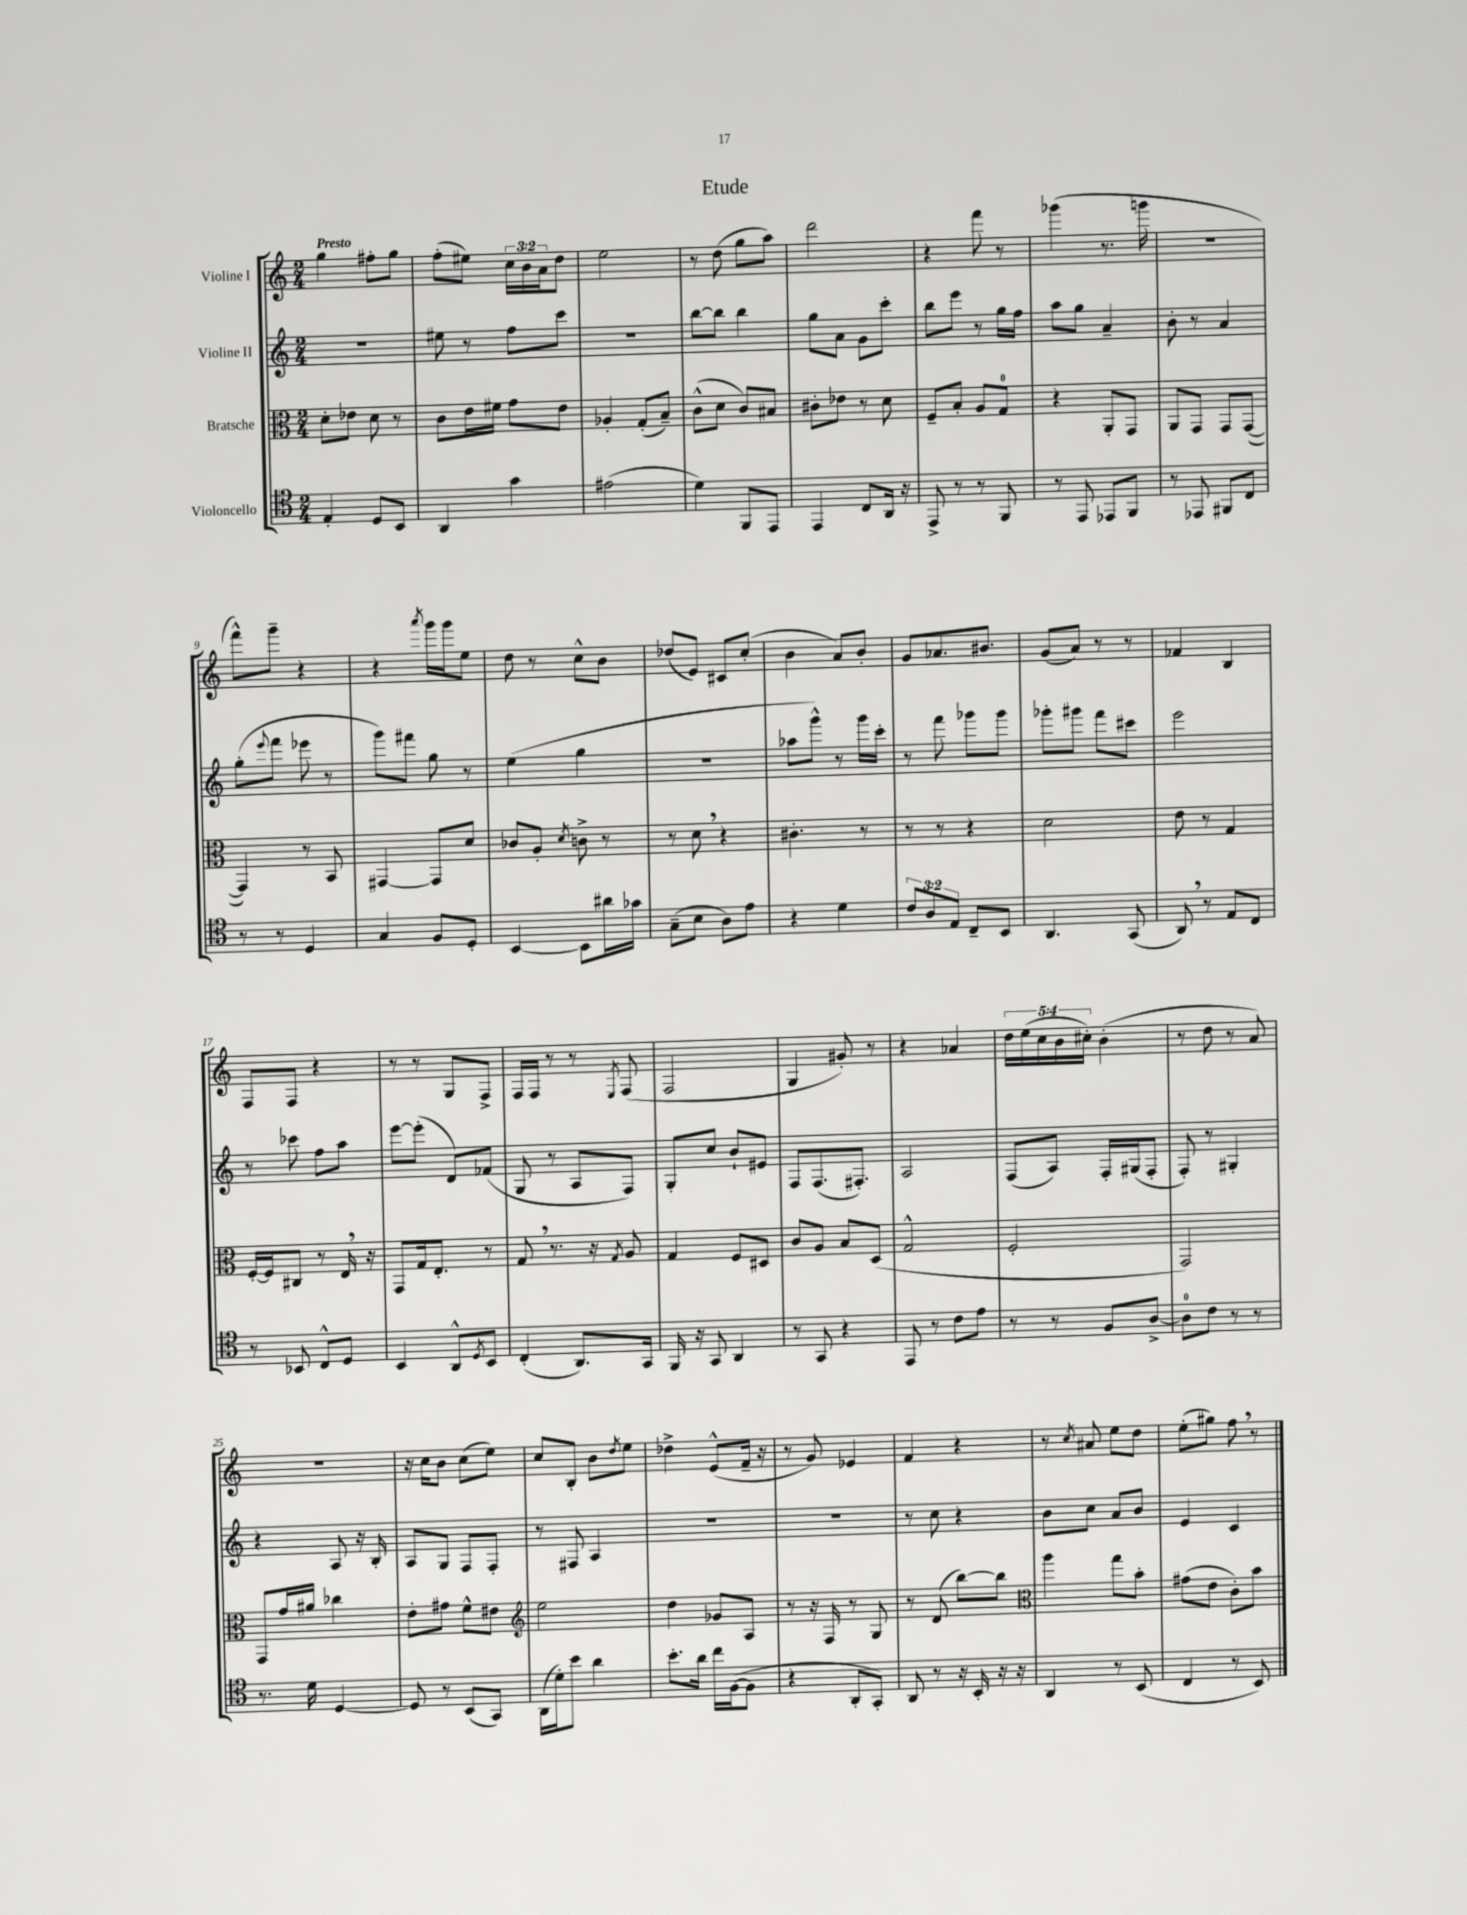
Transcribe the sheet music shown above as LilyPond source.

\header { title = "Etude" }
<<
\new StaffGroup <<
\new Staff = "s0" \with { instrumentName = "Violine I" } {
    \clef treble \key c \major \numericTimeSignature \time 2/4 \override Staff.TupletNumber.text = #tuplet-number::calc-fraction-text \tempo "Presto"
    g''4 fis''8-. g''8 |
    f''8-.( eis''8) \tuplet 3/2 { c''16 b'16 a'16 } d''8 |
    e''2 |
    r8 d''8( g''8 a''8) |
    d'''2 |
    r4 f'''8 r8 |
    ges'''4( r8. g'''16 |
    R2 |
    f'''8-^) g'''8-- r4 |
    r4 \acciaccatura { a'''8 } g'''16 g'''16 e''8 |
    d''8 r8 c''8-^ b'8 |
    des''8( e'8) cis'8 c''8-.( |
    b'4 a'8) b'8-. |
    g'8 aes'8. bis'8. |
    g'8( a'8) r8 r8 |
    fes'4 b4 |
    f8 f8 r4 |
    r8 r8 g8 f8-> |
    f16 f16 r8 r8 \acciaccatura { e8 } f8( |
    f2 |
    g4 gis'8-.) r8 |
    r4 aes'4 |
    \tuplet 5/4 { d''16 e''16( c''16 b'16 cis''16-.) } b'4-.( |
    r8 d''8 r8 a'8) |
    R2 |
    r16 c''16 b'8 c''8( e''8) |
    c''8 b8-. b'8 \acciaccatura { d''8 } e''8 |
    des''4-> e'8-^( f'16-- r16 |
    r8 g'8) ees'4 |
    f'4 r4 |
    r8 \acciaccatura { c''8 } ais'8 e''8 d''8 |
    e''8-.( gis''8) f''8 \breathe r8 \bar "|." |
}
\new Staff = "s1" \with { instrumentName = "Violine II" } {
    \clef treble \key c \major \numericTimeSignature \time 2/4
    r2 |
    eis''8 r8 f''8 c'''8 |
    r2 |
    b''8~ b''8 b''4 |
    g''8 a'8 g'8 c'''8-. |
    b''8 e'''8 r8 g''16 f''16 |
    a''8 g''8 a'4-- |
    b'8-. r8 a'4 |
    g''8-.( \appoggiatura { e'''8 } f'''8 ees'''8 r8 |
    g'''8) fis'''8 g''8 r8 |
    e''4( g''4 |
    R2 |
    aes''8 g'''8-^) r8 g'''16 c'''16-. |
    r8 f'''8 ges'''8 ges'''8 |
    ges'''8-. gis'''8 f'''8 cis'''8 |
    e'''2 |
    r8 ces'''8 f''8 a''8 |
    e'''8~ e'''8-.( d'8) fes'8( |
    g8 r8 a8 f8) |
    g8-. c''8 b'8-! eis'8 |
    f8 f8.( fis8.-.) |
    a2 |
    f8( a8) f16-. gis16( f8-. |
    f8-.) r8 gis4-. |
    r4 a8 r16 b16-. |
    a8 g8 f8 f8-. |
    r8 fis8 a4 |
    R2 |
    R2 |
    r8 c''8 r4 |
    b'8 c''8 a'8 b'8 |
    e'4 c'4 \bar "|." |
}
\new Staff = "s2" \with { instrumentName = "Bratsche" } {
    \clef alto \key c \major \numericTimeSignature \time 2/4
    d'8-. ees'8 d'8 r8 |
    c'8 e'16 fis'16 g'8 e'8 |
    aes4-. g8-.( b8--) |
    c'8-^( d'8 c'8) bis8 |
    cis'8-. ees'8 r8 d'8 |
    f8-- b8-. a8 g8-0 |
    r4 a,8-. g,8 |
    a,8 g,8 g,8 g,8~( |
    g,4) r8 b,8 |
    gis,4~ gis,8 d'8 |
    ces'8 a8-. \acciaccatura { d'8 } c'8-> r8 |
    r8 d'8 \breathe r4 |
    cis'4.-. r8 |
    r8 r8 r4 |
    d'2 |
    e'8 r8 g4 |
    f16~-. f16 cis8 r8 e16 \breathe r16 |
    g,8 g16 e8.-. r8 |
    g8 \breathe r8. r16 \acciaccatura { g8 } a8 |
    g4 f8 dis8 |
    c'8 a8 b8 d8( |
    g2-^ |
    f2-. |
    g,2) |
    g,8 g'16 ais'16 ces''4 |
    e'8-. gis'8 f'8-^ eis'8 |
    \clef treble e''2 |
    d''4 ges'8 a8 |
    r8 r16 f16 r8 g8 |
    r8 d'8( b''8~) b''8 |
    \clef alto a''4 g''8 b'8-. |
    gis'8( e'8 c'8-.) b'8 \bar "|." |
}
\new Staff = "s3" \with { instrumentName = "Violoncello" } {
    \clef tenor \key c \major \numericTimeSignature \time 2/4 \override Staff.TupletNumber.text = #tuplet-number::calc-fraction-text
    e4-. d8 b,8 |
    a,4 g'4 |
    eis'2( |
    d'4) f,8 e,8 |
    e,4 c8 a,16 r16 |
    e,8-> r8 r8 f,8 |
    r8 e,8 ees,8 f,8 |
    r8 ees,8 fis,8 c8 |
    r8 r8 d4 |
    g4 f8 d8-. |
    b,4~ b,8 ais'16 ges'16 |
    g8--( b8 a8) e'8 |
    r4 d'4 |
    \tuplet 3/2 { c'8 a8 e8 } c8-- b,8 |
    a,4. g,8( |
    a,8) \breathe r8 e8 c8 |
    r8 bes,8 c8-^ d8 |
    b,4 a,8-^ \acciaccatura { d8 } b,8 |
    c4-.( a,8.) g,16 |
    f,16 r16 g,8 a,4 |
    r8 g,8 r4 |
    e,8 r8 c'8 e'8 |
    r8 r8 f8 a8~-> |
    a8-0 c'8 r8 r8 |
    r8. d'16 d4~ |
    d8 r8 b,8( g,8) |
    a,16( d'16-.) b'8 a'4 |
    b'8.-. a'16 c''16 f16~( f8 |
    r4 a,8-. g,8-.) |
    a,8 r8 r16 b,16-. r16 r16 |
    a,4 r8 b,8( |
    c4 r8 b,8) \bar "|." |
}
>>
>>
